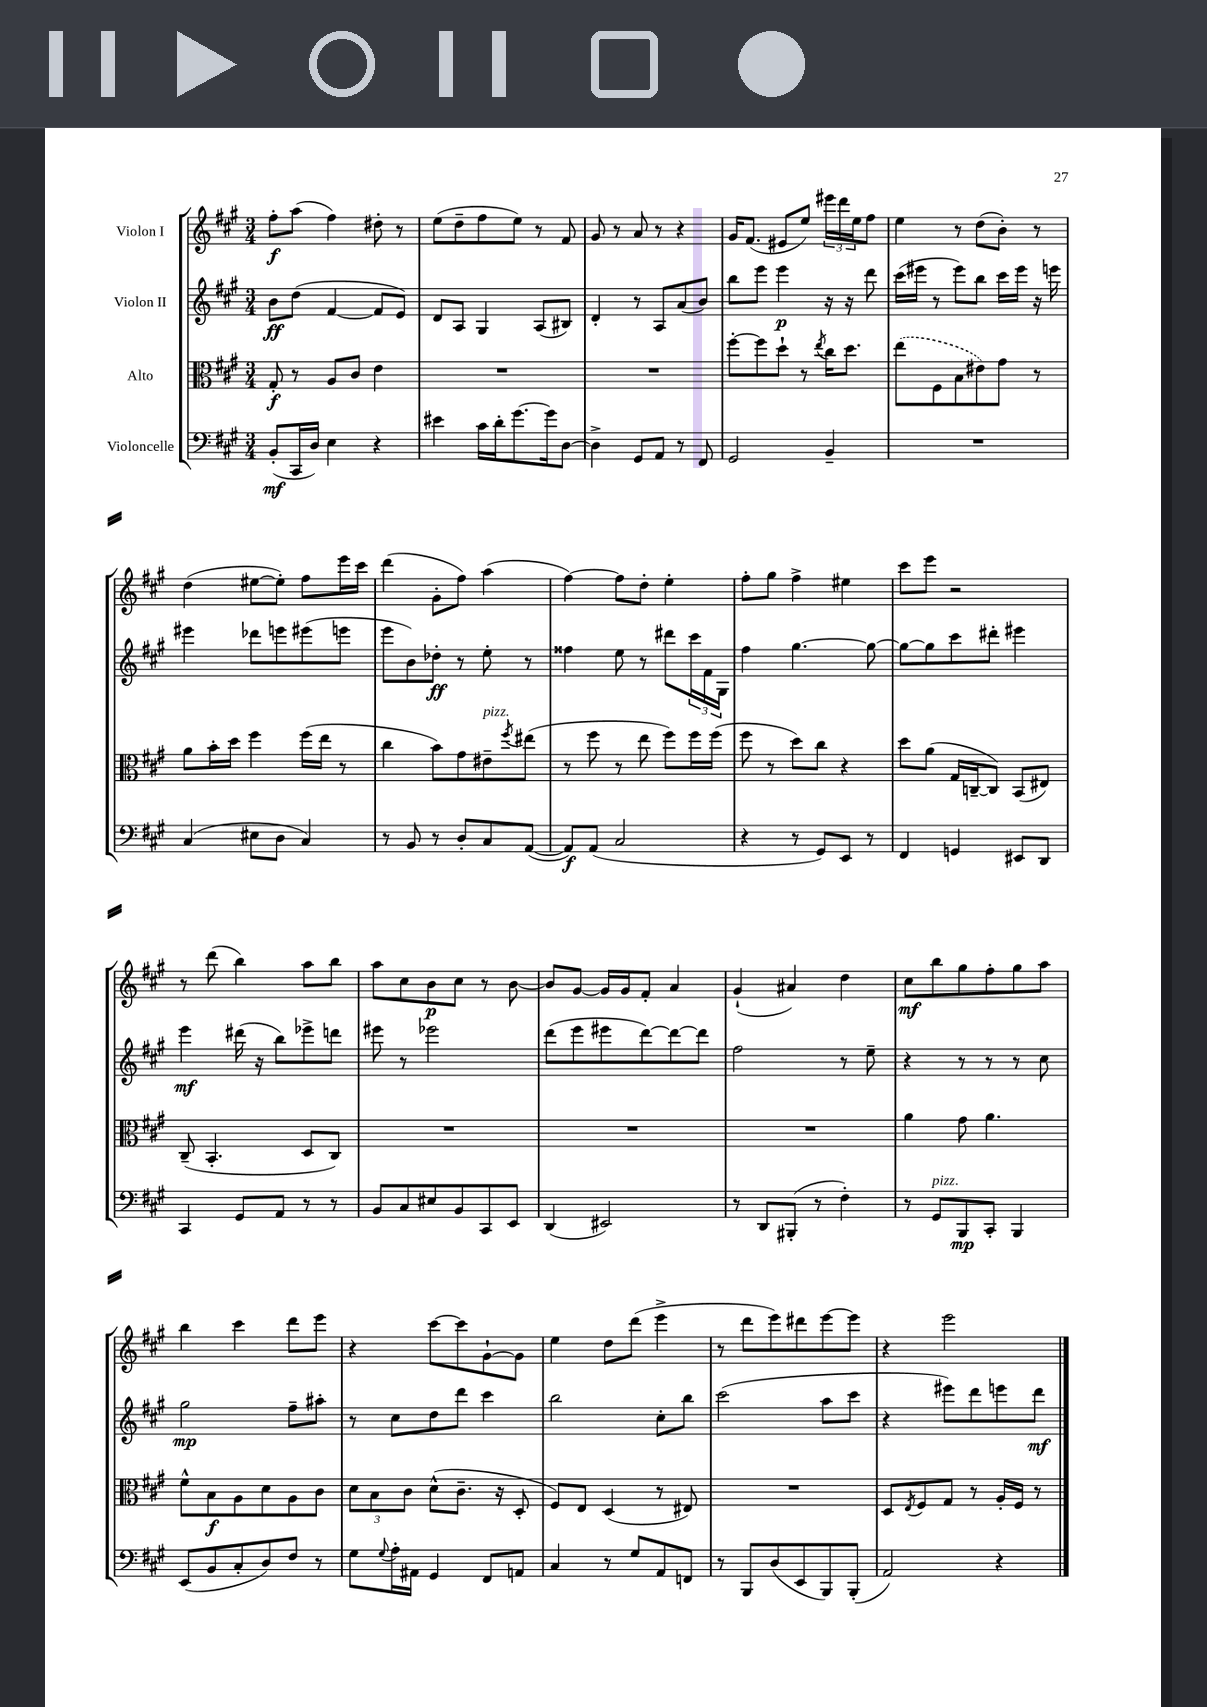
<<
\new StaffGroup <<
\new Staff = "s0" \with { instrumentName = "Violon I" } {
    \clef treble \key a \major \numericTimeSignature \time 3/4
    fis''8-.\f a''8( fis''4) dis''8-. r8 |
    e''8( d''8-- fis''8 e''8) r8 fis'8 |
    gis'8 r8 a'8 r8 r4 |
    gis'16 fis'8.( eis'8 e''8) \tuplet 3/2 { eis'''16 d'''16 e''16 } fis''8 |
    e''4 r8 d''8( b'8-.) r8 |
    d''4( eis''8~ eis''8-.) fis''8 e'''16 cis'''16 |
    d'''4( gis'8-. fis''8) a''4( |
    fis''4~) fis''8 d''8-. e''4-. |
    fis''8-. gis''8 fis''4-> eis''4 |
    cis'''8 e'''8 r2 |
    r8 d'''8( b''4) a''8 b''8 |
    a''8 cis''8 b'8\p cis''8 r8 b'8~ |
    b'8 gis'8~ gis'16 gis'16 fis'8-. a'4 |
    gis'4-!( ais'4) d''4 |
    cis''8\mf b''8 gis''8 fis''8-. gis''8 a''8 |
    b''4 cis'''4 d'''8 e'''8 |
    r4 cis'''8~ cis'''8 gis'8~-! gis'8 |
    e''4 d''8 d'''8( e'''4-> |
    r8 d'''8 e'''8) dis'''8 e'''8~ e'''8 |
    r4 e'''2 \bar "|." |
}
\new Staff = "s1" \with { instrumentName = "Violon II" } {
    \clef treble \key a \major \numericTimeSignature \time 3/4
    b'8\ff d''8( fis'4~ fis'8 e'8) |
    d'8 a8 gis4 a8( bis8) |
    d'4-. r8 a8 a'8( b'8) |
    b''8 e'''8 e'''4\p r16 r16 d'''8 |
    cis'''16( eis'''16 r8 eis'''8) b''8 cis'''16 eis'''16 r16 e'''16 |
    eis'''4 des'''8 e'''8 eis'''8( e'''8 |
    e'''8 b'8) des''8-.\ff r8 e''8-. r8 |
    fisis''4 e''8 r8 dis'''8 \tuplet 3/2 { cis'''16 fis'16 gis16 } |
    fis''4 gis''4.~ gis''8~ |
    gis''8~ gis''8 cis'''8 dis'''8-. eis'''4 |
    e'''4\mf dis'''16( r16 b''8) ees'''8-> d'''8 |
    eis'''8 r8 ees'''2 |
    d'''8( e'''8 eis'''8 d'''8~) d'''8~ d'''8 |
    fis''2 r8 e''8-- |
    r4 r8 r8 r8 cis''8 |
    gis''2\mp fis''8-- ais''8-. |
    r8 cis''8 d''8 d'''8 cis'''4 |
    b''2 cis''8-. b''8 |
    cis'''2( a''8 cis'''8 |
    r4 eis'''8) d'''8 e'''8 d'''8\mf \bar "|." |
}
\new Staff = "s2" \with { instrumentName = "Alto" } {
    \clef alto \key a \major \numericTimeSignature \time 3/4
    gis8-.\f r8 a8 cis'8 e'4 |
    R2. |
    R2. |
    fis''8~-. fis''8 d''8-! r8 \acciaccatura { e''8 } cis''16 d''8. |
    \once \slurDashed e''8( fis8 b8 eis'8) gis'8 r8 |
    a'8 b'16-. d''16 fis''4 fis''16( e''16 r8 |
    cis''4 b'8) gis'8 eis'8--^\markup { \italic "pizz." } \acciaccatura { fis''8 } eis''8( |
    r8 fis''8 r8 e''8 fis''8) fis''16 fis''16( |
    fis''8 r8 d''8) cis''8 r4 |
    d''8 a'8( gis16 c16~-- c8) b,8( eis8) |
    cis8--( b,4.-. d8 cis8) |
    R2. |
    R2. |
    R2. |
    a'4 gis'8 a'4. |
    fis'8-^ b8\f a8 d'8 a8 cis'8 |
    \tuplet 3/2 { d'8 b8 cis'8 } d'8-^( cis'8.-- r16 d8-. |
    fis8) e8 d4( r8 eis8) |
    R2. |
    d8 \acciaccatura { e8 } fis8 gis8 r8 a16-. fis16 r8 \bar "|." |
}
\new Staff = "s3" \with { instrumentName = "Violoncelle" } {
    \clef bass \key a \major \numericTimeSignature \time 3/4
    b,8-.\mf( cis,16 d16) e4 r4 |
    eis'4 cis'16 d'16-. gis'8.~ gis'16 d8~ |
    d4-> gis,8 a,8 r8 fis,8 |
    gis,2 b,4-- |
    R2. |
    cis4( eis8 d8 cis4) |
    r8 b,8 r8 d8-. cis8 a,8~( |
    a,8\f) a,8( cis2 |
    r4 r8 gis,8) e,8 r8 |
    fis,4 g,4 eis,8 d,8 |
    cis,4 gis,8 a,8 r8 r8 |
    b,8 cis8 eis8 b,8 cis,8 e,8 |
    d,4( eis,2) |
    r8 d,8 bis,,8-.( r8 fis4-.) |
    r8 gis,8^\markup { \italic "pizz." } b,,8\mp cis,8-. b,,4 |
    e,8( b,8 cis8-. d8) fis8 r8 |
    gis8 \appoggiatura { gis8 } a16-. ais,16 gis,4 fis,8 a,8 |
    cis4 r8 gis8 a,8 f,8 |
    r8 b,,8 d8( e,8 b,,8) b,,8-.( |
    a,2) r4 \bar "|." |
}
>>
>>
\layout { \context { \Score \remove "Bar_number_engraver" } }
